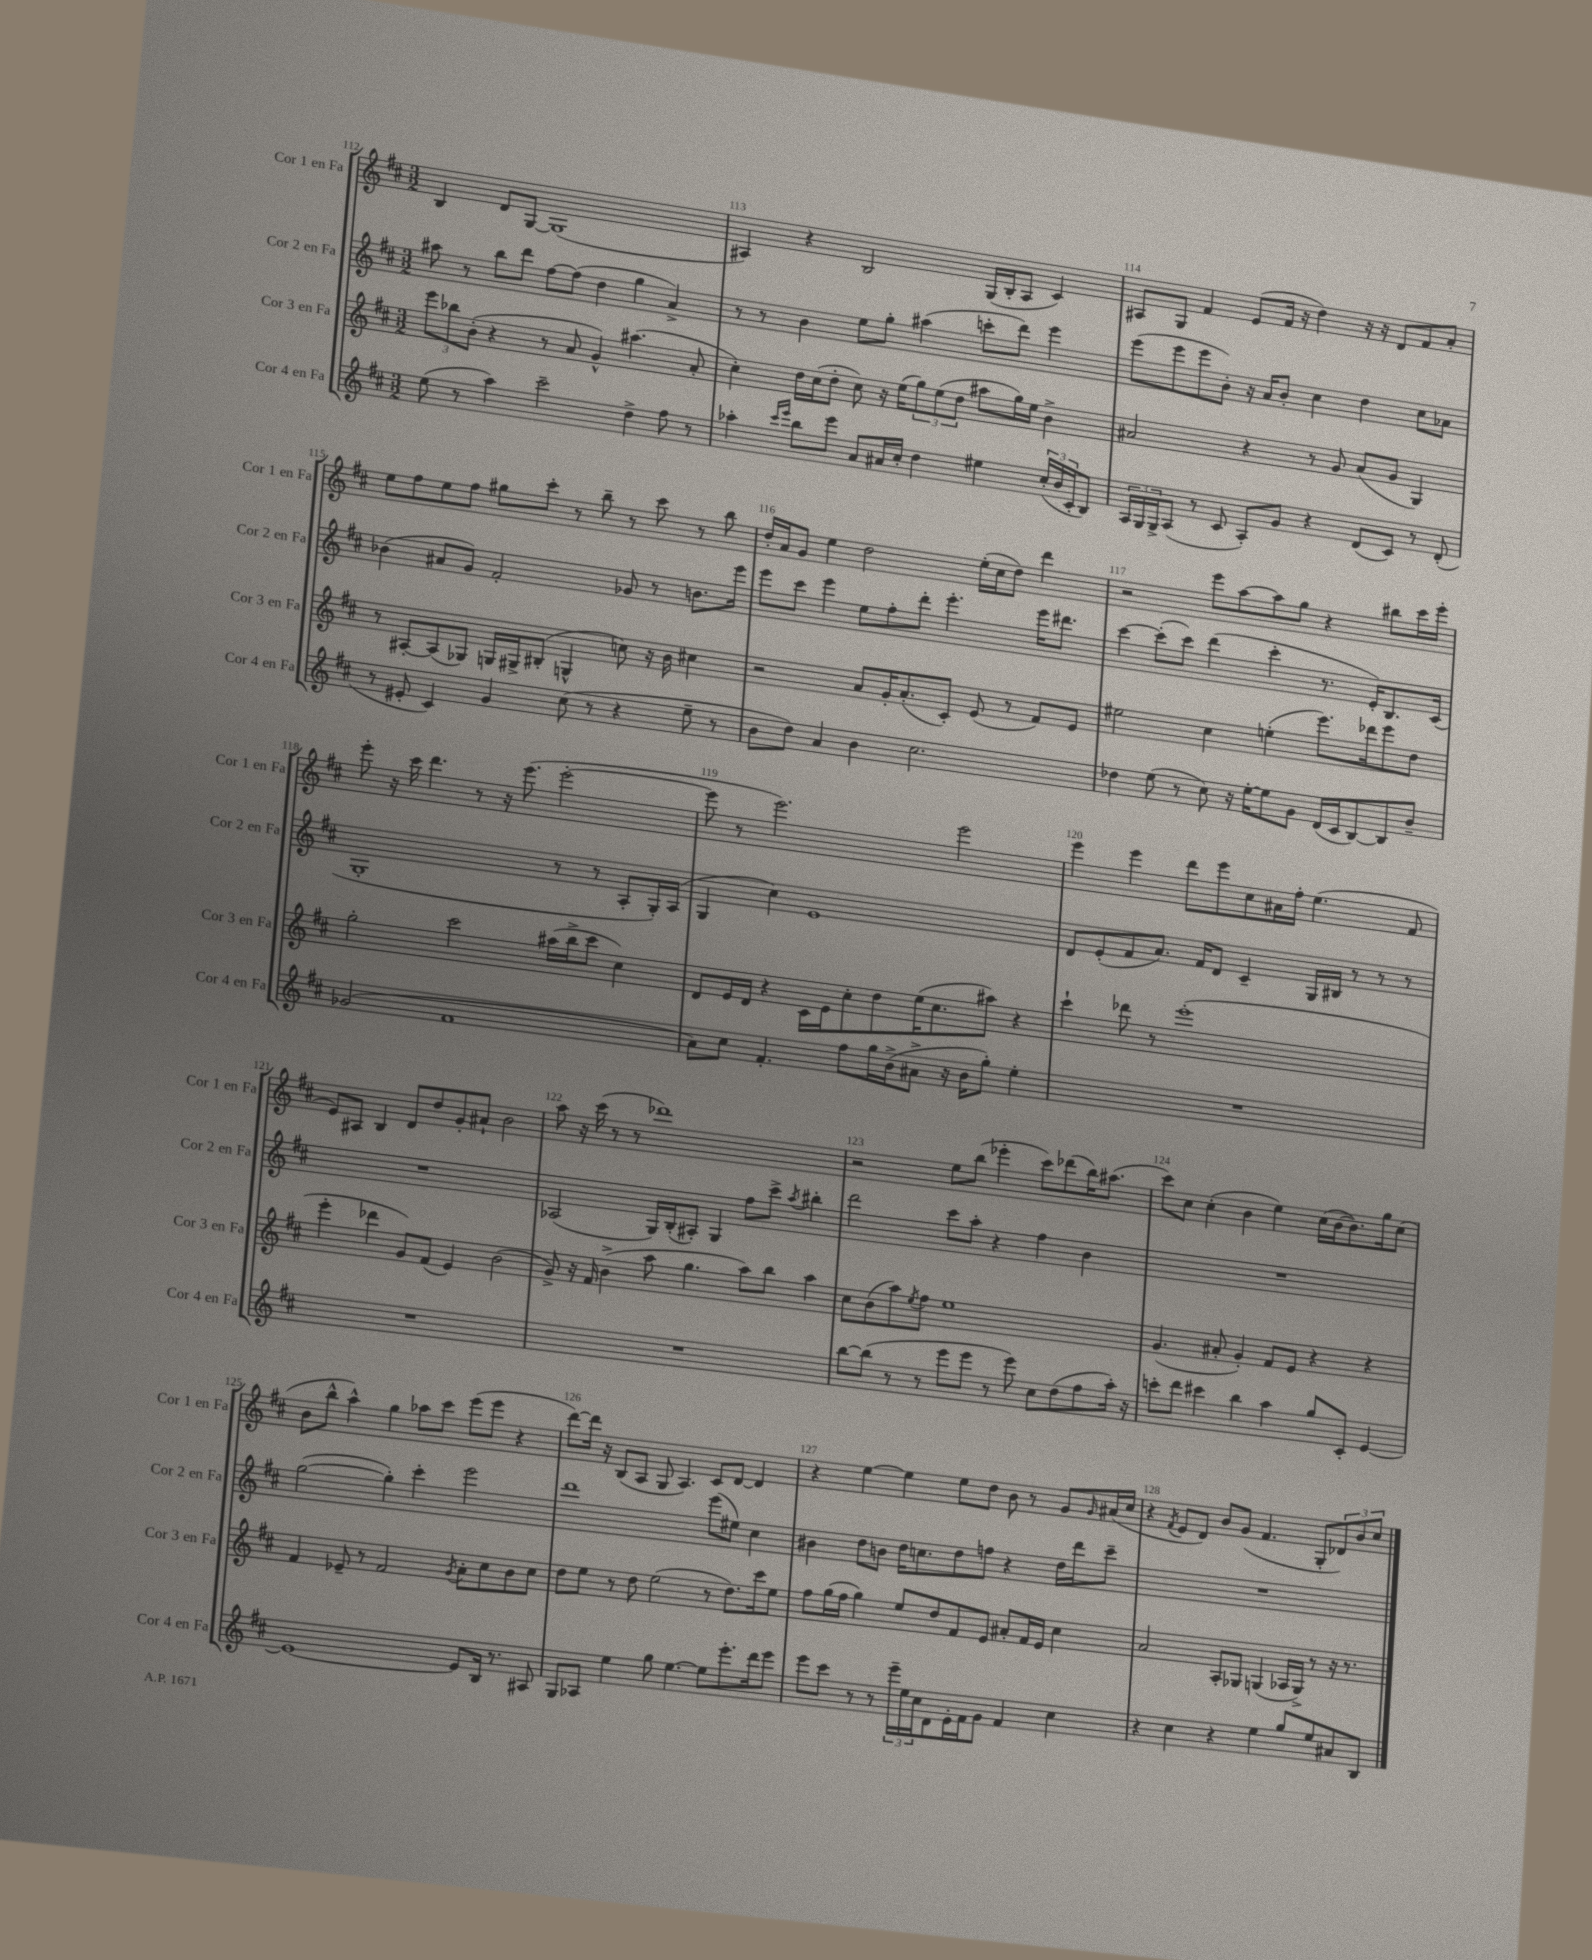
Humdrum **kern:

**kern	**kern	**kern	**kern
*staff4	*staff3	*staff2	*staff1
*clefG2	*clefG2	*clefG2	*clefG2
*k[f#c#]	*k[f#c#]	*k[f#c#]	*k[f#c#]
*M3/2	*M3/2	*M3/2	*M3/2
(8ee	12eee	8aa#	4B
.	12bb-	.	.
8r	.	8r	.
.	(12b'	.	.
4aa)	4r	8bb	8d
.	.	8ddd	[8G
2ccc#~	8r	[8ff#	(1G]
.	8a	(8ff#]	.
.	4g^^)	4dd	.
4dd^	(4.aa#	4gg	.
8ff#	.	4a^)	.
8r	8a'	.	.
=	=	=	=
4aa-'	4cc#')	8r	4A#)
.	.	8r	.
16qqccc#	.	.	.
16qqeee	.	.	.
8bb	16dd	4b	4r
.	(16cc#	.	.
8eee	8dd'	.	.
8a	8cc#)	8ee	2B
16a#	16r	8gg'	.
16cc#'	(16ee	.	.
4dd	12gg)	(4aa#	.
.	(12ee	.	.
.	12dd	.	.
4ee#	8aa#	8ccc'	(16G
.	.	.	16B'
.	16gg)	8ddd)	8A#
.	16ee	.	.
(24cc#'	4b^	4eee	4c#)
24b	.	.	.
24c#'	.	.	.
8B)	.	.	.
=	=	=	=
24A	2a#	(8eee	8A#
24G	.	.	.
24G^	.	.	.
(8A	.	8eee	8G
8r	.	8eee	4f#
8c#	.	8b')	.
8A')	4r	16r	(8e
.	.	16a	.
8g	.	8b'	16f#
.	.	.	16r
4r	8r	4cc#	4dd)
.	8g	.	.
(8d	(8a#	4dd	16r
.	.	.	16r
8c#)	8g	.	8d
8r	4G)	8cc#	8f#
(8d'	.	8a-	8a'
=	=	=	=
8r	8r	(4b-	8ee
8e#'	[8A#'	.	8ff#
4c#)	(8A#]	8a#	8ee
.	8G-)	8g)	8ff#
4g	16G	2f#'	8gg#
.	16G#^	.	.
.	(8B#'	.	8ccc#'
(8cc#	4G^^	.	8r
8r	.	.	8bb~
4r	8cc)	8g-	8r
.	16r	8r	8ccc#
.	16b	.	.
8ee~	4cc#	8.b	8r
8r	.	.	8bb
.	.	16eee	.
=	=	=	=
8b	2r	8eee	16dd'
.	.	.	16a
8dd)	.	8ccc#	8g
4a	.	4eee	4ee
4b	8a	8ee	2dd
.	16g'	8ff#'	.
.	(8.a'	.	.
2.cc#	.	8ddd'	.
.	8c#')	4.eee'	.
.	(8e	.	(16ee'
.	.	.	16cc#
.	8r	.	8dd)
.	8f#)	16eee	4ddd
.	.	8.ddd#	.
.	8e	.	.
=	=	=	=
4dd-	2ee#	[4ccc#	2r
(8ee	.	(8ccc#']	.
8r	.	8ccc#)	.
8cc#)	4cc#	(4ddd	8eee
16r	.	.	[8aa
[16ee'	.	.	.
8ee]	(4ee'	4ccc#'	8aa]
8g	.	.	8gg
(16d	8.eee)	8.r	4r
16c#	.	.	.
[8B)	.	.	.
.	16ddd-	16e')	.
8B]	8eee	8.B	8bb#
8b~	8dd	.	16ccc#
.	.	(16c#	16eee'
=	=	=	=
(2g-	2gg'	1G'	8eee'
.	.	.	16r
.	.	.	16ccc#
.	.	.	4.ddd
1f#	2ccc#	.	.
.	.	.	8r
.	.	.	16r
.	.	.	(8.eee
.	(16aa#	8r	[2eee'
.	16bb^	.	.
.	8ccc#	8r	.
.	4cc#)	8A'	.
.	.	16G')	.
.	.	(16A	.
=	=	=	=
8a)	8d	4G	8eee]
8cc#	16e	.	8r
.	16d	.	.
4.f#'	4r	4cc#)	2.eee)
.	16c#	1e	.
.	16e	.	.
8ff#	8cc#'	.	.
16gg	8dd	.	.
(16b^	.	.	.
8a#^	(16ee	.	.
.	8.cc#	.	.
16r	.	.	2eee
16b	.	.	.
8gg')	8aa#)	.	.
4ee'	4r	.	.
=	=	=	=
1.r	4ccc#`	8d	4eee
.	.	(8e'	.
.	8ddd-	8f#	4eee
.	8r	8.a)	.
.	(1eee'	.	8ddd
.	.	16f#	.
.	.	8d	8eee
.	.	4c#~	8cc#
.	.	.	16a#
.	.	.	16ff#'
.	.	16G	(4.ee
.	.	16B#	.
.	.	8r	.
.	.	8r	.
.	.	8r	8f#
=	=	=	=
1.r	4eee'	1.r	8e)
.	.	.	8A#
.	4ddd-	.	4B
.	8g)	.	8d
.	(8f#	.	8dd
.	4e)	.	8g'
.	.	.	8a#`
.	(2b	.	2b
=	=	=	=
1.r	8g^)	(2A-	8aa
.	16r	.	16r
.	16f#	.	(16ccc#
.	(4b^	.	8r
.	.	.	8r
.	8aa	16G)	1ddd-)
.	.	(16B'	.
.	4.gg	8A#')	.
.	.	4G	.
.	8aa)	8ff#	.
.	8bb	8ccc#^	.
.	.	8qaa	.
.	4aa	4bb#'	.
=	=	=	=
[8bb	8cc#	2ddd	2r
(8bb]	(8b	.	.
8r	8aa)	.	.
.	8qee	.	.
8r	8ff#	.	.
8eee	1ee	8ccc#	8ee
8eee	.	8aa'	(8bb
8r	.	4r	4eee-'
8eee)	.	.	.
8cc#	.	4ff#	8ccc#)
(8dd	.	.	(8ddd-
8ff#	.	4b	16bb)
.	.	.	(8.aa#
16aa')	.	.	.
16r	.	.	.
=	=	=	=
8ccc'	(4.g	1.r	8ccc#)
8ddd	.	.	8cc#
4ccc#	.	.	(4cc#'
.	8a#'	.	.
4bb	4g')	.	4b
4aa	8f#	.	4ee)
.	8e	.	.
8gg	4r	.	(16cc#
.	.	.	[16b
8c#'	.	.	8.b])
[4e	4r	.	.
.	.	.	16gg
.	.	.	(8cc#
=	=	=	=
1e_	4f#	([2gg	8b
.	.	.	8bb^^
.	8e-~	.	4aa^^)
.	8r	.	.
.	2f#	4gg'])	4gg
.	.	4ccc#'	8aa-
.	.	.	8ccc#
.	8qg	.	.
8e]	8a'	2eee	(8eee
16B	8cc#	.	8eee
8.r	.	.	.
.	8b	.	4r
8A#	8cc#	.	.
=	=	=	=
8G	8dd	1ddd	[8ddd)
8A-	8ee	.	16ddd]
.	.	.	16r
4ee	8r	.	(8B
.	8dd	.	8A
8gg	(2ee	.	8G
[4.ee	.	.	4.A)
8ee]	8r	(8eee	8c#
8.eee'	8.dd)	8ee#)	[8d
.	.	4cc#	4d]
16ddd	16ccc#	.	.
8eee	8ee	.	.
=	=	=	=
8eee	8ff#	4b#	4r
8ccc#	(16gg	.	.
.	16ff#	.	.
8r	4gg)	8dd	[4ee
8r	.	8b	.
24eee~	8ee	16dd	4ee]
24ee	.	.	.
.	.	8.cc	.
24cc#	.	.	.
8d	8dd	.	.
16e'	8f#	8dd	8ee
16f#	.	.	.
8g	8e	8ff	8dd
4f#	8a#'	4r	8b
.	16f#	.	8r
.	16e	.	.
4cc#	4cc#	16dd	8g
.	.	16ddd	.
.	.	.	16qqg
.	.	8ccc#~	(16a#
.	.	.	16cc#
=	=	=	=
4r	2a	1.r	4r
.	.	.	8qf#
4cc#	.	.	8e
.	.	.	8d)
4r	8A'	.	8b
.	8G-	.	(8g
4ee	(4G	.	4.f#
8gg	16A-	.	.
.	16G^)	.	.
8ee	8r	.	8G'
8a#	16r	.	12d-)
.	8.r	.	.
.	.	.	12b
8B	.	.	.
.	.	.	12cc#
==	==	==	==
*-	*-	*-	*-
